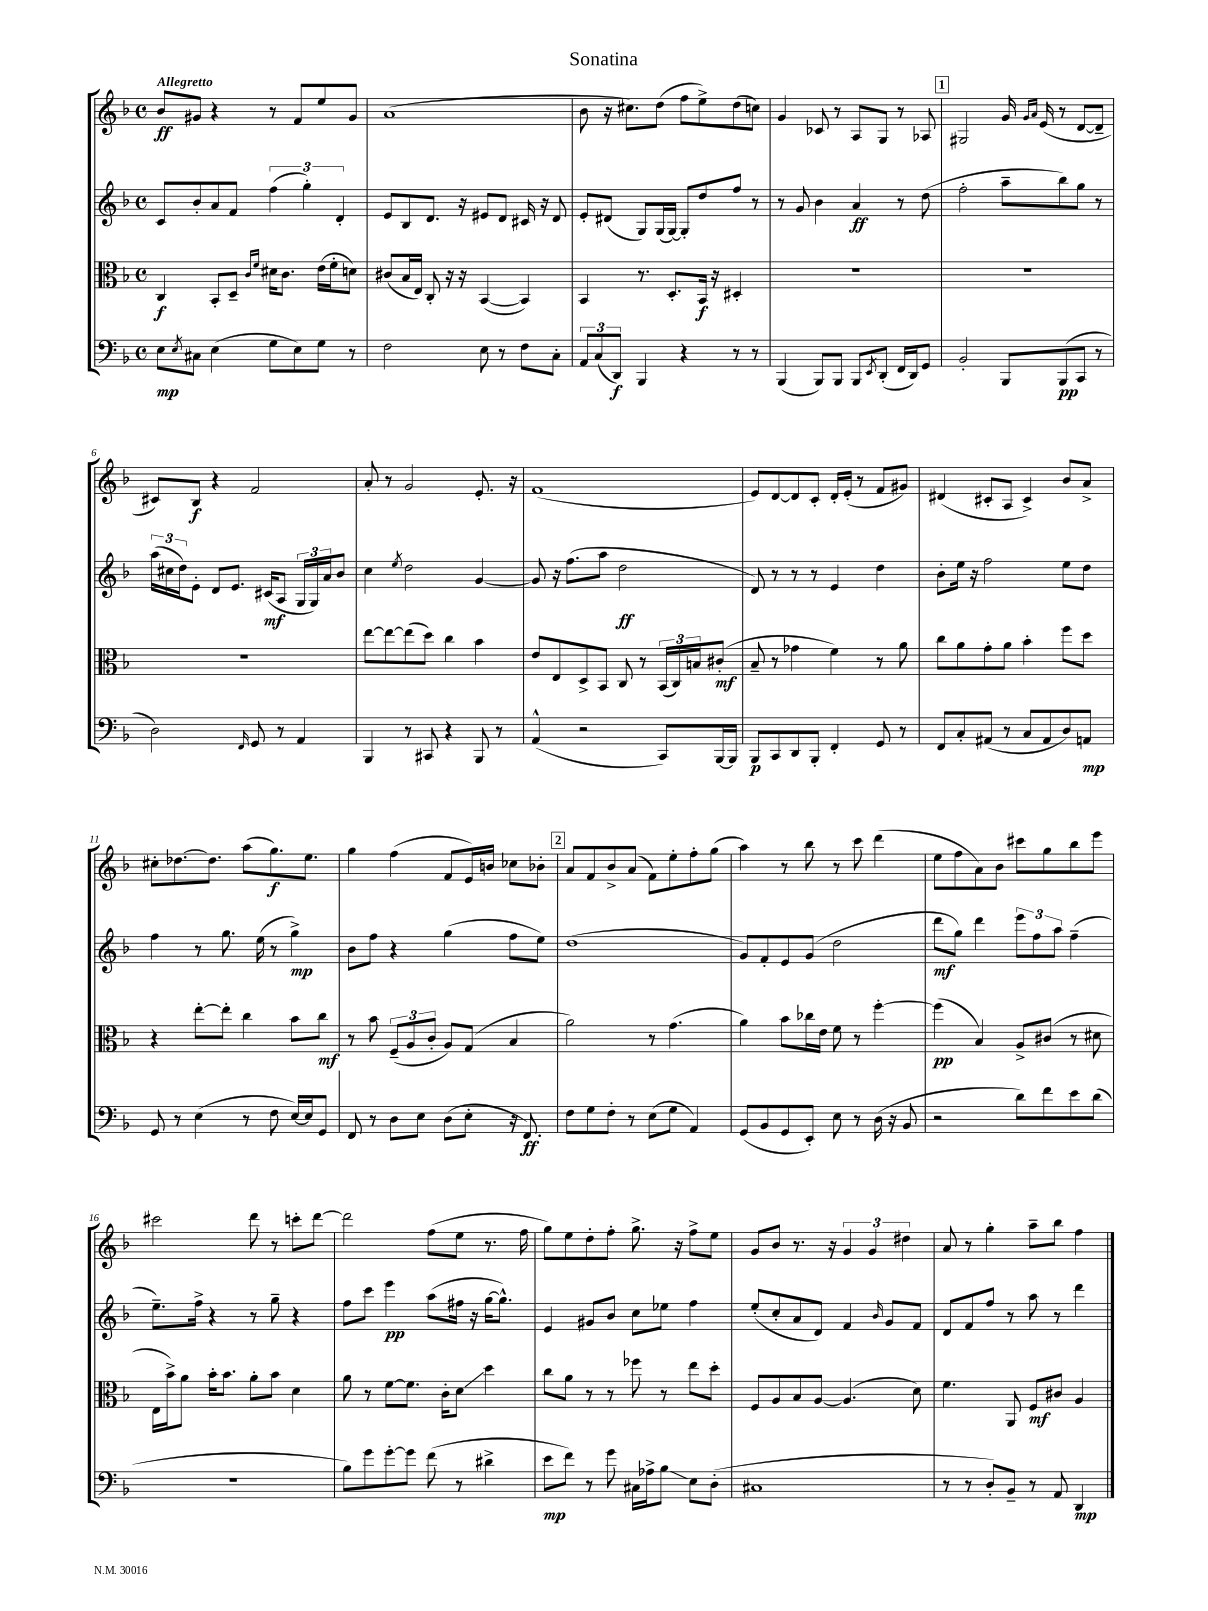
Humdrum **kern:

**kern	**kern	**kern	**kern
*staff4	*staff3	*staff2	*staff1
*clefF4	*clefC3	*clefG2	*clefG2
*k[b-]	*k[b-]	*k[b-]	*k[b-]
*M4/4	*M4/4	*M4/4	*M4/4
*met(c)	*met(c)	*met(c)	*met(c)
8E	4C	8c	8b-
8qE	.	.	.
8C#	.	8b-'	8g#
(4E	8BB-'	8a	4r
.	8D~	8f	.
.	16qqc	.	.
.	16qqf	.	.
8G	16d#	(6ff	8r
.	8.c	.	.
8E)	.	.	8f
.	.	6gg')	.
8G	(16e	.	8ee
.	16f'	.	.
.	.	6d'	.
8r	8d)	.	8g#
=	=	=	=
2F	(8c#	8e	(1a
.	16B-	8B-	.
.	16E)	.	.
.	8C'	8.d	.
.	16r	.	.
.	16r	16r	.
8E	([4BB-	8e#	.
8r	.	8d	.
8F	4BB-])	16c#	.
.	.	16r	.
8C'	.	8d	.
=	=	=	=
12AA	4BB-	8e'	8b-
(12C	.	.	.
.	.	(8d#	16r
12DD)	.	.	.
.	.	.	8.cc#)
4BBB-	8.r	8G)	.
.	.	(16G	(8dd
.	8.D'	[16G)	.
4r	.	8G']	8ff
.	16BB-	8dd	8ee^)
.	16r	.	.
8r	4D#'	8ff	(8dd
8r	.	8r	8cc)
=	=	=	=
(4BBB-	1r	8r	4g
.	.	8g	.
8BBB-)	.	4b-	8c-
8BBB-	.	.	8r
8BBB-	.	4a	8A
8qEE	.	.	.
(8DD'	.	.	8G
16FF	.	8r	8r
16DD)	.	.	.
8GG	.	(8dd	8A-
=	=	=	=
2BB-'	1r	2ff'	2G#
8BBB-	.	8aa~	16g
.	.	.	16qqg
.	.	.	16qqa
.	.	.	(16e
(8BBB-	.	8bb-)	8r
8CC	.	8gg	[8d
8r	.	8r	8d~]
=	=	=	=
2D)	1r	(24aa	8c#)
.	.	24cc#	.
.	.	24dd)	.
.	.	8e'	8B-
.	.	8d	4r
.	.	8.e	.
16qqFF	.	.	.
8GG	.	.	2f
.	.	(16c#	.
8r	.	8A	.
4AA	.	24G	.
.	.	24G)	.
.	.	24a	.
.	.	8b-	.
=	=	=	=
4BBB-	[8ee	4cc	8a'
.	8ee_	.	8r
.	.	8qee	.
8r	(8ee]	2dd	2g
8CC#	8dd)	.	.
4r	4cc	.	.
8BBB-	4b-	[4g	8.e'
8r	.	.	.
.	.	.	16r
=	=	=	=
(4AA^^	8e	8g]	(1f
.	8E	16r	.
.	.	(8.ff	.
2r	8D^	.	.
.	8BB-	8aa	.
.	8C	2dd	.
.	8r	.	.
8CC)	(24BB-	.	.
.	24C)	.	.
.	24B	.	.
[16BBB-	(8c#'	.	.
16BBB-]	.	.	.
=	=	=	=
8BBB-	8B-~	8d)	8e)
8CC	8r	8r	[8d
8DD	4g-	8r	8d]
8BBB-'	.	8r	8c'
4FF'	4f)	4e	16d'
.	.	.	(16e'
.	.	.	8r
8GG	8r	4dd	8f
8r	8a	.	8g#)
=	=	=	=
8FF	8cc	8b-'	(4d#
8C'	8a	16ee	.
.	.	16r	.
(8AA#	8g'	2ff	8c#'
8r	8a	.	8A
8C	4b-'	.	4c#^)
8AA#	.	.	.
8D)	8ff	8ee	8b-
8AA	8dd	8dd	8a^
=	=	=	=
8GG	4r	4ff	8cc#'
8r	.	.	[8.dd-
(4E	[8ee'	8r	.
.	.	.	8.dd-]
.	8ee']	8.gg	.
8r	4cc	.	(8aa
.	.	(16ee	.
8F	.	8r	8.gg)
[16E)	8b-	4gg^)	.
16E]	.	.	8.ee
8GG	8cc	.	.
=	=	=	=
8FF	8r	8b-	4gg
8r	8b-	8ff	.
8D	(12F~	4r	(4ff
.	12A	.	.
8E	.	.	.
.	12c'	.	.
(8D	8A)	(4gg	8f
8E'	(8G	.	16e)
.	.	.	16b
16r	4B-	8ff	8cc-
8.FF)	.	.	.
.	.	8ee)	8b-'
=	=	=	=
8F	2a)	(1dd	8a
8G	.	.	8f
8F'	.	.	8b-^
8r	.	.	(8a
(8E	8r	.	8f)
8G	(4.g	.	8ee'
4AA)	.	.	8ff'
.	.	.	(8gg
=	=	=	=
(8GG	4a)	8g)	4aa)
8BB-	.	8f'	.
8GG	8b-	8e	8r
8EE')	16cc-	(8g	8bb-
.	16e	.	.
8E	8f	2dd	8r
8r	8r	.	8ccc
(16D	[4ff'	.	(4ddd
16r	.	.	.
8BB-	.	.	.
=	=	=	=
2r	(4ff]	8ddd	8ee
.	.	8gg)	8ff
.	4B-)	4ddd	8a)
.	.	.	8b-
8d)	8A^	12eee	8ccc#
.	.	12ff	.
8f	(8c#	.	8gg
.	.	12aa	.
8e	8r	(4ff~	8bb-
(8d	8d#	.	8eee
=	=	=	=
1r	16E	8.ee~)	2ccc#
.	16b-^)	.	.
.	8a	.	.
.	.	16ff^	.
.	16b-'	4r	.
.	8.b-	.	.
.	8a'	8r	8ddd
.	8b-	8gg~	8r
.	4d	4r	8ccc'
.	.	.	[8ddd
=	=	=	=
8B-)	8a	8ff	2ddd]
8g	8r	8ccc	.
[8g'	[8f	4eee	.
8g]	8.f]	.	.
(8f	.	(8aa	(8ff
.	16c'	.	.
8r	8d	16ff#	8ee
.	.	16r	.
4d#^	4dd	[16gg	8.r
.	.	8.gg^^])	.
.	.	.	16ff
=	=	=	=
8e	8cc	4e	8gg)
8f)	8a	.	8ee
8r	8r	8g#	8dd'
8g	8r	8b-	8ff'
16C#	8ff-	8cc	8.gg^
16A-^	.	.	.
8B-	8r	8ee-	.
.	.	.	16r
8E	8ee	4ff	8ff^
(8D'	8dd'	.	8ee
=	=	=	=
1C#	8F	(8ee'	8g
.	8A	8cc'	8b-
.	8B-	8a	8.r
.	[8A	8d)	.
.	.	.	16r
.	(4.A]	4f	6g
.	.	.	6g
.	.	16qqb-	.
.	.	8g	.
.	.	.	6dd#
.	8d)	8f	.
=	=	=	=
8r	4.f	8d	8a
8r	.	8f	8r
8D')	.	8ff	4gg'
8BB-~	8AA	8r	.
8r	8F	8aa	8aa~
8AA	8c#	8r	8bb-
4DD	4A	4ddd	4ff
==	==	==	==
*-	*-	*-	*-
